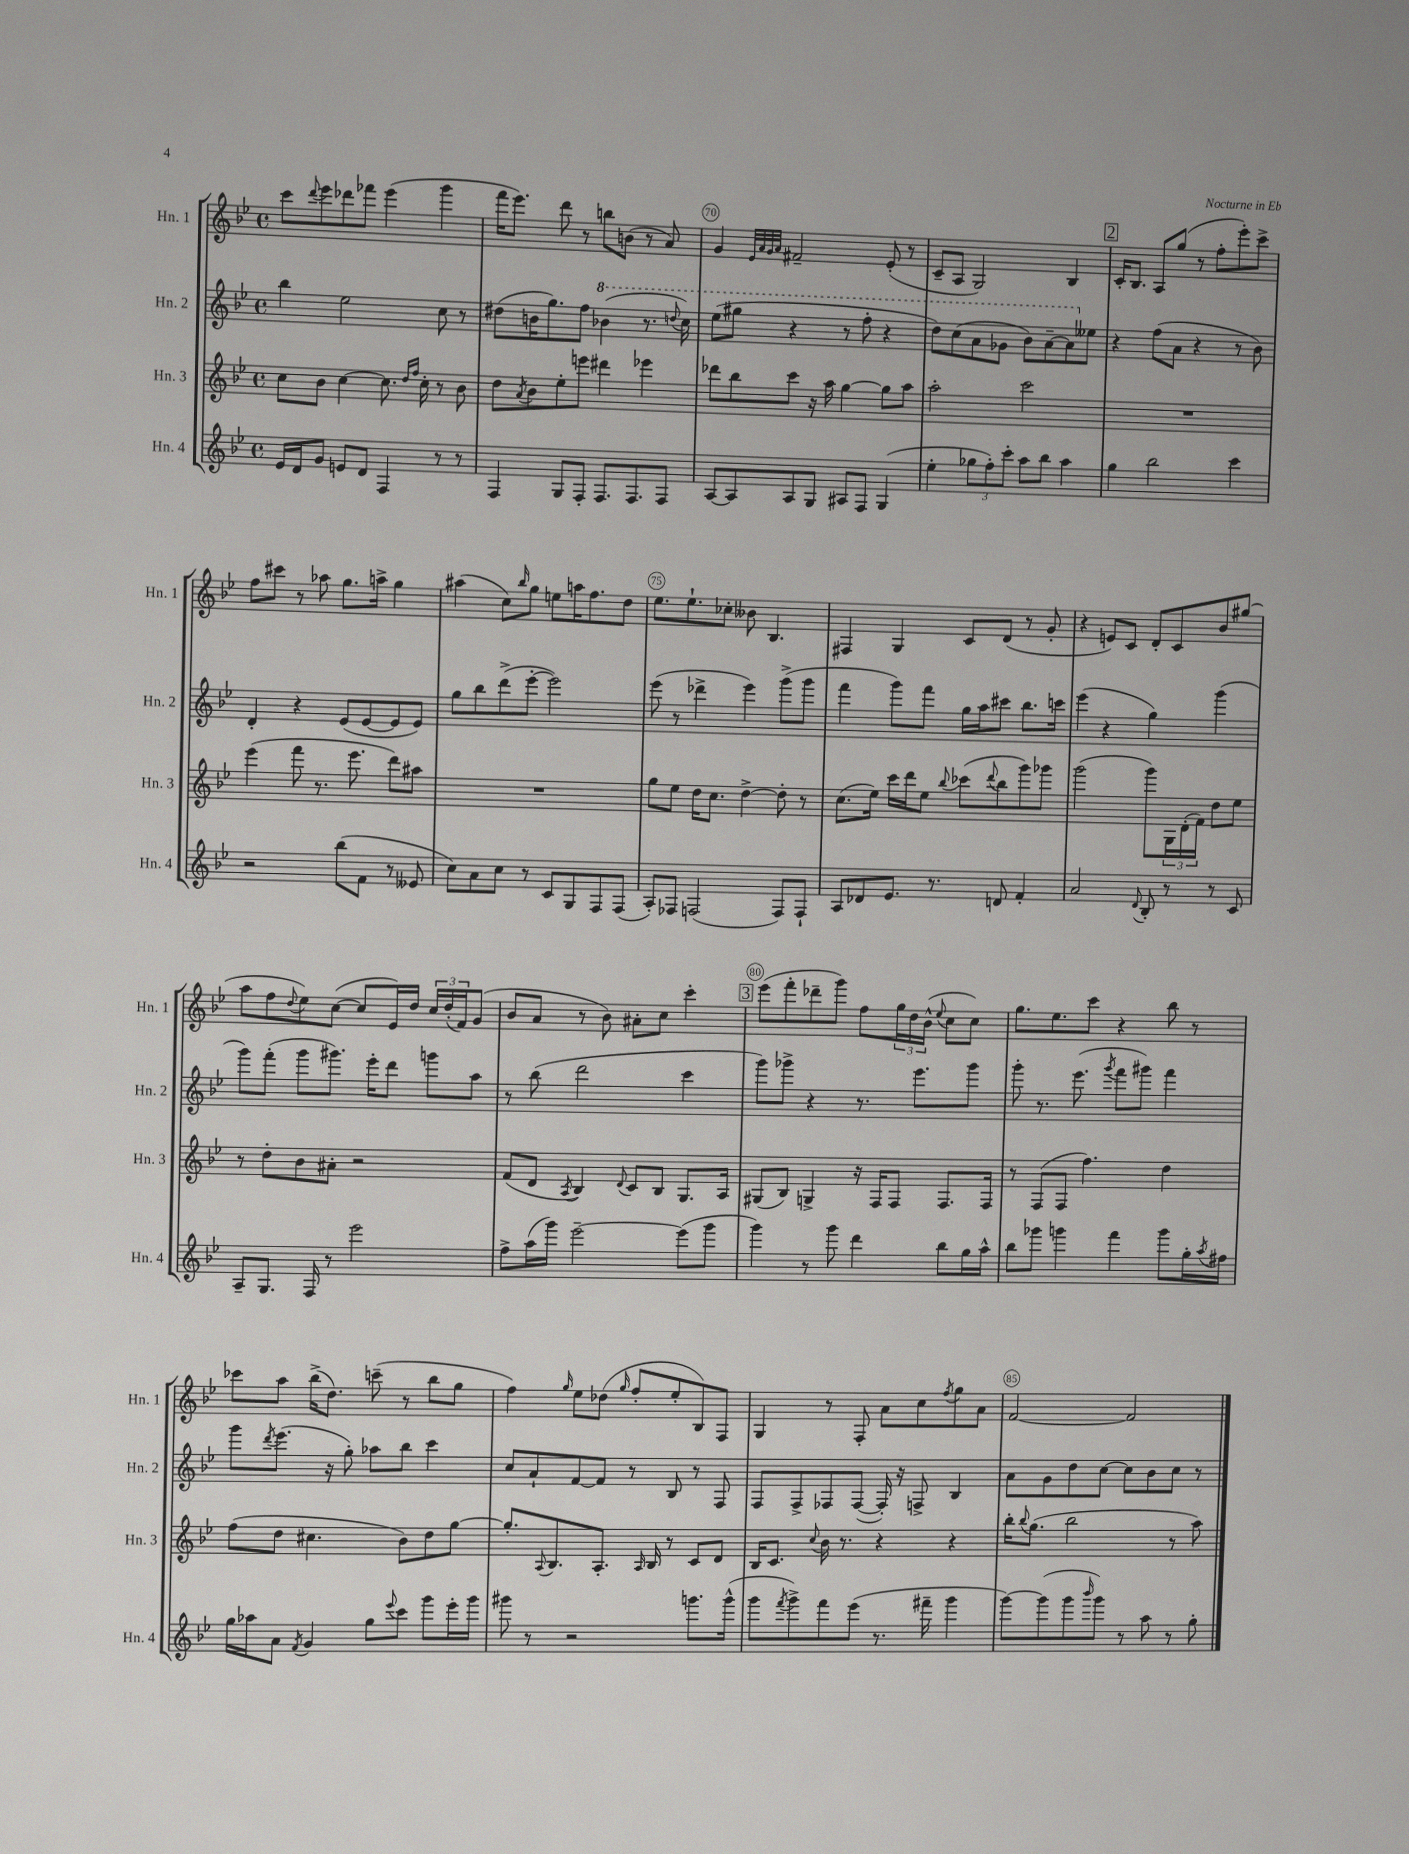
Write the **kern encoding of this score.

**kern	**kern	**kern	**kern
*staff4	*staff3	*staff2	*staff1
*clefG2	*clefG2	*clefG2	*clefG2
*k[b-e-]	*k[b-e-]	*k[b-e-]	*k[b-e-]
*M4/4	*M4/4	*M4/4	*M4/4
*met(c)	*met(c)	*met(c)	*met(c)
16e-	8cc	4bb-	8ccc
16d	.	.	.
.	.	.	8qqddd
8g	8b-	.	8eee-
8e	[4cc	2ee-	8ddd-
8d	.	.	8fff-
4F	8.cc]	.	(4eee-
.	16qqdd	.	.
.	16qqff	.	.
.	16cc'	.	.
8r	8r	8cc	4ggg
8r	8b-	8r	.
=	=	=	=
4F	8dd	(8dd#	16fff
.	.	.	8.eee-)
.	8qa	.	.
.	8b-	16b	.
.	.	8.gg)	.
8G	8ee-'	.	8ddd
8F'	8eee	8ff	8r
8.F	4ddd#	(4bb-	8bb
.	.	.	(8b
8.F	.	.	.
.	4eee-	8.r	8r
8F	.	.	8a)
.	.	8qqddd	.
.	.	16ccc)	.
=	=	=	=
[8A	8ddd-	(8eee-	4g
8A]	8bb-	8ggg#	.
.	.	.	32qqe-
.	.	.	32qqa
.	.	.	32qqg
.	.	.	32qqa
8A	8ccc	4r	2f#~
8G	16r	.	.
.	16aa	.	.
8A#	[4gg	8r	.
8F	.	8fff'	.
(4G	8gg]	4r	(8e-'
.	8aa	.	8r
=	=	=	=
4ee-'	2aa'	8ddd)	8c~
.	.	(8ccc	8A
12gg-	.	8aa	2G)
12ff')	.	.	.
.	.	8gg-	.
12ccc'	.	.	.
8aa	2ccc	8bb-)	.
8bb-	.	[8aa~	.
4aa	.	8aa]	4B-
.	.	8ee--	.
=	=	=	=
4gg	1r	4r	16c'
.	.	.	8.B-
2bb-	.	(8ff	8A
.	.	8a	(8gg
.	.	4r	8r
.	.	.	8ff'
4ccc	.	8r	8eee-')
.	.	8b-)	8ccc^
=	=	=	=
2r	(4eee-	4d'	8ff
.	.	.	8ccc#
.	8fff	4r	8r
.	8.r	.	8aa-
(8bb-	.	(8e-	8.gg
.	8.eee-	.	.
8f	.	[8e-	.
.	.	.	16aa^
8r	8ddd)	8e-]	4gg
8e--	8aa#	8e-)	.
=	=	=	=
8cc)	1r	8gg	(4aa#
8a	.	8bb-	.
8cc	.	(8ddd^	8cc)
.	.	.	16qqbb-
8r	.	[8eee-'	8gg
8c	.	2eee-])	8ee
8G	.	.	16aa
.	.	.	8.ff
8F	.	.	.
(8F	.	.	8dd
=	=	=	=
8A')	8gg	(8eee-	8.ee-
8F-	8ee-	8r	.
.	.	.	8.ee-`
(2F	16dd	4ddd-^	.
.	8.cc	.	.
.	.	.	8cc-'
.	[4dd^	4eee-)	8b--
.	.	.	4.B-
8F)	8dd']	(8ggg^	.
8F`	8r	8ggg	.
=	=	=	=
8A	(8.cc	4fff	4F#
8d-	.	.	.
.	16ee-)	.	.
8.e-	16ccc	8ggg)	4G
.	16ddd	.	.
.	8ee-	8fff	.
8.r	.	.	.
.	8qqbb-	.	.
.	(8ccc-	16gg	8c
.	.	16aa	.
.	8qqddd	.	.
8d	8bb-	8ccc#	(8d
4f'	8ggg)	8.bb-	8r
.	8ggg-	.	8g'
.	.	16ccc	.
=	=	=	=
2a	(2ggg	(4eee-	4r
.	.	4r	8e)
.	.	.	8c
8qqd	.	.	.
8B-'	8ggg)	4gg)	8d'
8r	24G	.	8c
.	(24d'	.	.
.	24f)	.	.
8r	8dd	(4ggg	8b-
8c	8ee-	.	(8gg#
=	=	=	=
8A~	8r	8ggg)	8aa
8.G	8dd'	(8fff'	8ff
.	.	.	8qqdd
.	8b-	8ggg	8ee-)
16F	.	.	.
8r	8a#'	8.ggg#)	([8cc
2eee-	2r	.	8cc]
.	.	16eee-'	.
.	.	8ddd	16e-)
.	.	.	16dd
.	.	8ggg	24cc
.	.	.	(24dd'
.	.	.	24f)
.	.	8aa	(8g
=	=	=	=
8ff^	(8f	8r	8b-
(16aa	8d	(8bb-	8a
16ggg)	.	.	.
.	8qA	.	.
[2eee-~	4B-)	2ddd	8r
.	.	.	8b-)
.	8qqd	.	.
.	8c	.	8a#'
.	8B-	.	8cc
(8eee-]	8.G	4ccc	4ccc'
8ggg	.	.	.
.	16A	.	.
=	=	=	=
4ggg)	(8G#	8ggg)	(8eee-
.	8B-)	8ggg-^	8fff'
8r	4G^	4r	8ddd-~
8ggg	.	.	8ggg)
4ddd	16r	8.r	8ff
.	16F	.	.
.	8F	.	24gg
.	.	.	24dd
.	.	8.eee-	.
.	.	.	(24b-^^
.	.	.	8qqee-
8bb-	8.F	.	8cc
16gg	.	8ggg-	8cc)
16aa^^	16F	.	.
=	=	=	=
8bb-	8r	8ggg'	8.gg
8ggg-	(8F	8.r	.
.	.	.	8.ee-
4ggg	8F	.	.
.	.	(8.eee-	.
.	4.ff)	.	8ccc
.	.	8qggg	.
4fff	.	8fff	4r
.	.	8ggg#)	.
8ggg	4dd	4fff	8bb-
16gg'	.	.	8r
8qaa	.	.	.
16ff#	.	.	.
=	=	=	=
16gg	(8ff	8ggg	8ccc-
16aa-	.	.	.
.	.	8qddd	.
8a	8dd	(8.eee-	8aa
8qf	.	.	.
4g	4.cc#	.	(16bb-^
.	.	16r	8.dd)
.	.	8gg')	.
8gg	.	8aa-	(8ccc~
8qqeee-	.	.	.
8ccc	8b-)	8bb-	8r
8ggg	8dd	4ccc	8bb-
16eee-'	[8gg	.	8gg
16ggg	.	.	.
=	=	=	=
8ggg#	8.gg']	8cc	4ff)
8r	.	8a`	.
.	8qqA	.	.
.	8.B-	.	.
.	.	.	16qqgg
2r	.	[8f	8ee-
.	8.A'	8f]	(8dd-
.	.	.	16qqgg
.	.	8r	8ff'
.	16qqA	.	.
.	16B-	.	.
.	8r	8B-	8ee-'
8.ggg	8c	8r	8B-)
.	8d	8F	8F
(16ggg^^	.	.	.
=	=	=	=
8ggg	16B-	8F	4G
.	8.c	.	.
8qfff	.	.	.
8ggg^)	.	8F^	.
.	8qqcc	.	.
8fff	16b-	8F-	8r
.	8.r	.	.
(8eee-	.	([8F-	8F'
8.r	4r	16F-'])	8a
.	.	16r	.
.	.	8F^	8cc
16fff#~	.	.	.
.	.	.	8qff
4ggg	4r	4B-	8gg
.	.	.	8a
=	=	=	=
[8ggg)	16bb-'	8a	[2f
.	8qqbb-	.	.
.	(8.gg	.	.
(8ggg]	.	8g	.
8ggg	2bb-	8dd	.
16qqbbb-	.	.	.
8ggg)	.	[8cc	.
8r	.	8cc]	2f]
8aa	.	8b-	.
8r	8r	8cc	.
8gg'	8aa)	8r	.
==	==	==	==
*-	*-	*-	*-
